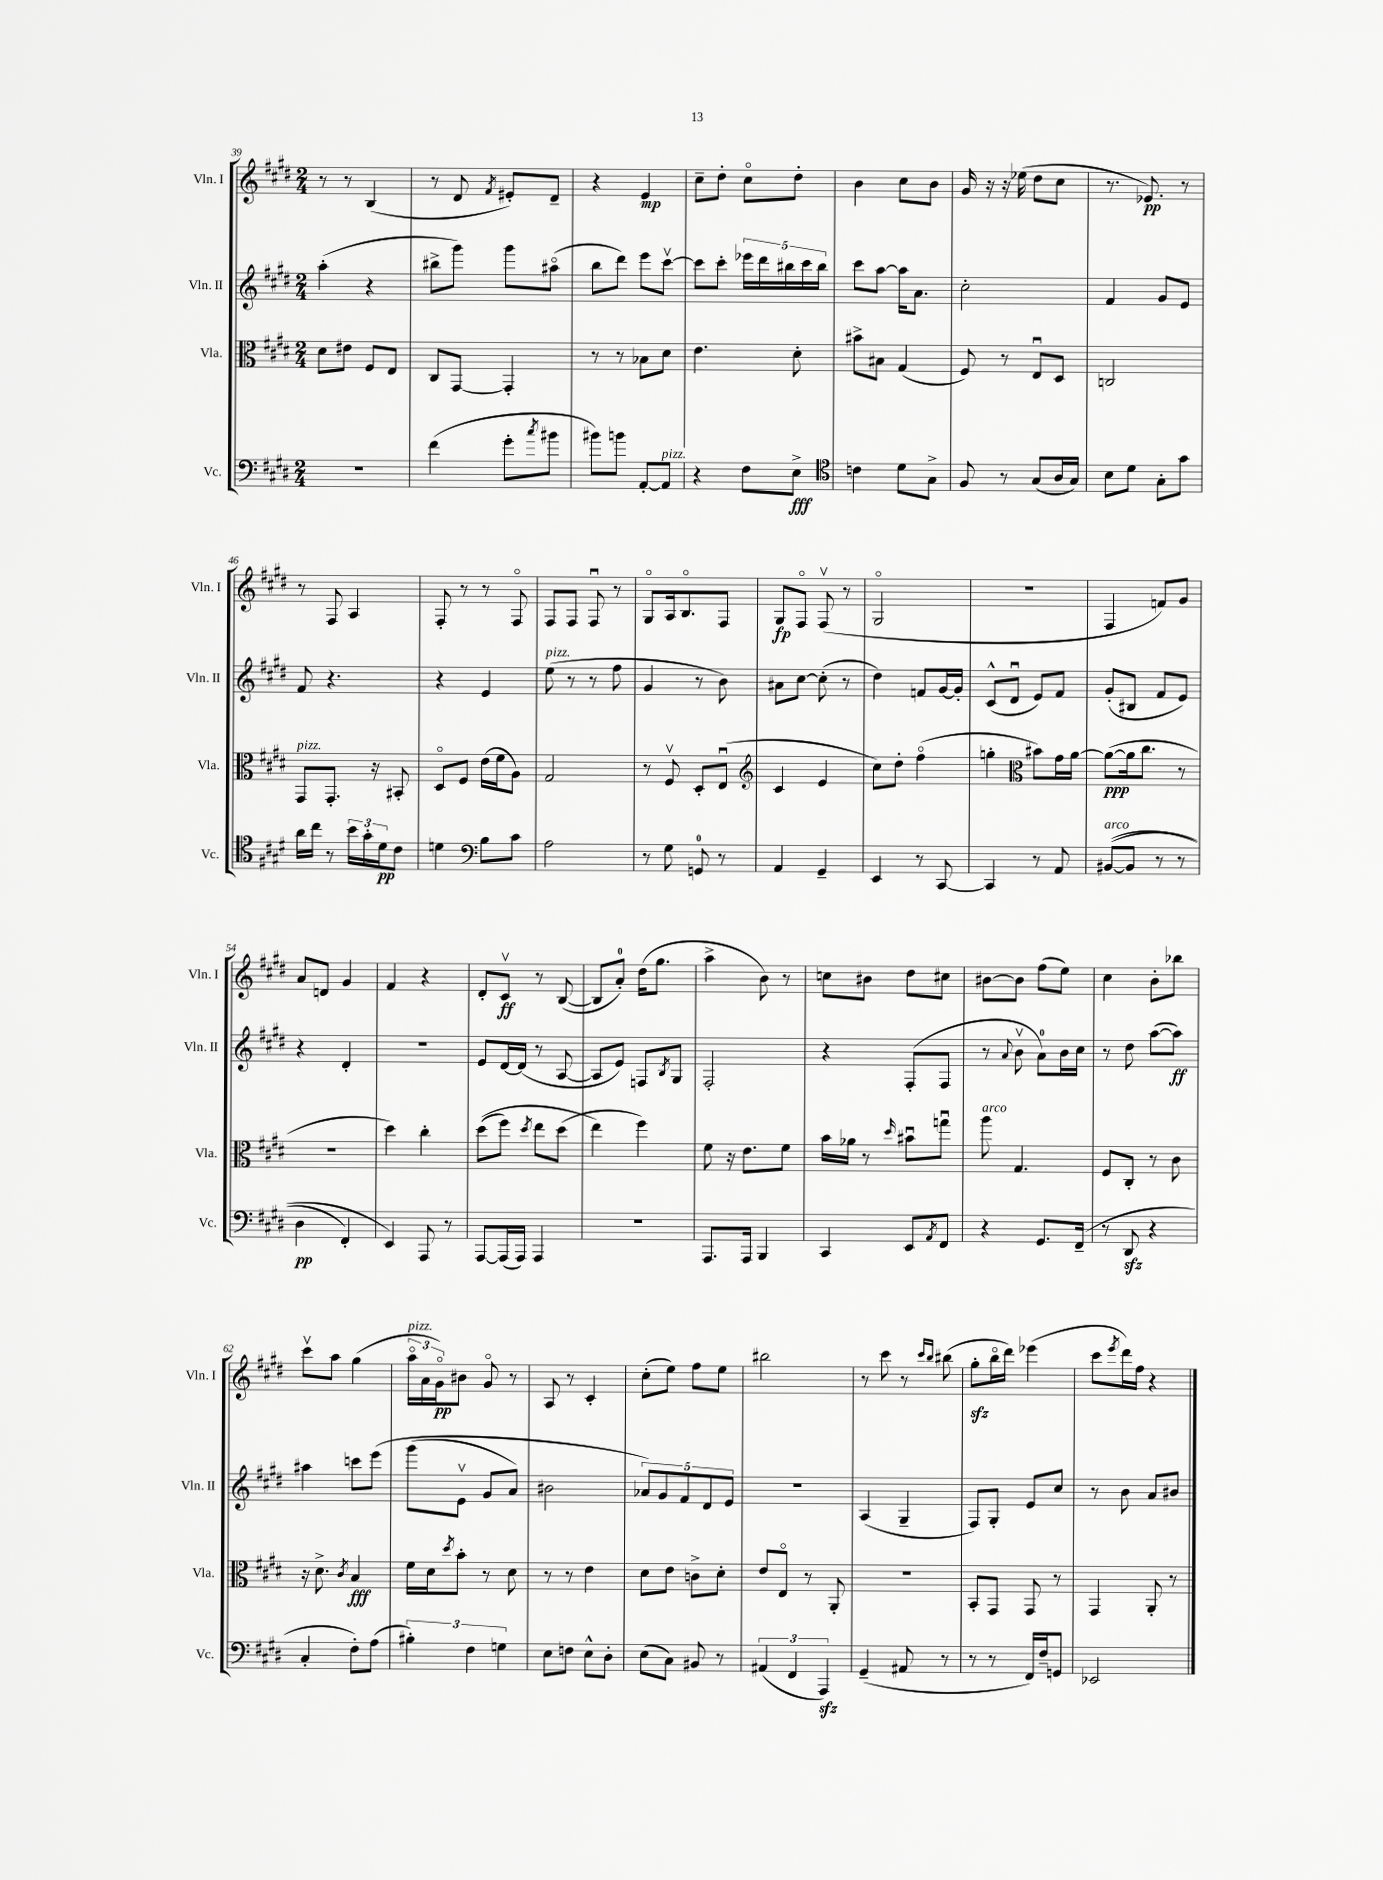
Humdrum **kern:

**kern	**dynam	**kern	**dynam	**kern	**dynam	**kern	**dynam
*part4	*part4	*part3	*part3	*part2	*part2	*part1	*part1
*staff4	*staff4	*staff3	*staff3	*staff2	*staff2	*staff1	*staff1
*I"Vc.	*	*I"Vla.	*	*I"Vln. II	*	*I"Vln. I	*
*I'Vc.	*	*I'Vla.	*	*I'Vln. II	*	*I'Vln. I	*
*clefF4	*	*clefC3	*	*clefG2	*	*clefG2	*
*k[f#c#g#d#]	*	*k[f#c#g#d#]	*	*k[f#c#g#d#]	*	*k[f#c#g#d#]	*
*M2/4	*	*M2/4	*	*M2/4	*	*M2/4	*
=39	=39	=39	=39	=39	=39	=39	=39
2r	.	8d#\L	.	(4aa'\	.	8r	.
.	.	8e#X\J	.	.	.	8r	.
.	.	8F#/L	.	4r	.	(4B/	.
.	.	8E/J	.	.	.	.	.
=40	=40	=40	=40	=40	=40	=40	=40
(4f#\	.	8C#/L	.	8bb#X^\L	.	8r	.
.	.	[8GG#/J	.	8ggg#\J)	.	8d#/	.
.	.	.	.	.	.	8qf#/	.
8g#'\L	.	4GG#'/]	.	8ggg#\L	.	8e#X'/L)	.
8qcc#/	.	.	.	.	.	.	.
8b#X\J	.	.	.	(8aa#X\J	.	8d#~/J	.
=41	=41	=41	=41	=41	=41	=41	=41
8b#X\L)	.	8r	.	8bb\L	.	4r	.
8bn\J	.	8r	.	8ddd#\J)	.	.	.
[8AA'/L	.	8B-X\L	.	8eee\L	.	4e/	mp
!LO:TX:a:i:t=pizz.	!	!	!	!	!	!	!
8AA/J]	.	8d#\J	.	[8ccc#v\J	.	.	.
=42	=42	=42	=42	=42	=42	=42	=42
4r	.	4.e\	.	8ccc#\L]	.	8cc#~\L	.
.	.	.	.	8ccc#'\J	.	8dd#'\J	.
8F#\L	.	.	.	20eee-X\LL	.	8cc#\L	.
.	.	.	.	20ddd#\	.	.	.
.	.	.	.	20bb#X\	.	.	.
8E^\J	fff	8d#'\	.	.	.	8dd#'\J	.
.	.	.	.	20ccc#\	.	.	.
.	.	.	.	20bb#\JJ	.	.	.
=43	=43	=43	=43	=43	=43	=43	=43
*clefC4	*	*	*	*	*	*	*
4cn\	.	8b#X^\L	.	8ccc#\L	.	4b\	.
.	.	8B#X\J	.	[8aa\J	.	.	.
8d#\L	.	(4G#/	.	16aa\KL]	.	8cc#\L	.
.	.	.	.	8.a\J	.	.	.
8G#^\J	.	.	.	.	.	8b\J	.
=44	=44	=44	=44	=44	=44	=44	=44
8F#/	.	8F#/)	.	2cc#'\	.	16g#/	.
.	.	.	.	.	.	16r	.
8r	.	8r	.	.	.	16r	.
.	.	.	.	.	.	(16ee-X\	.
(8G#/L	.	8Eu/L	.	.	.	8dd#\L	.
16A/L	.	8D#/J	.	.	.	8cc#\J	.
16G#/JJ)	.	.	.	.	.	.	.
=45	=45	=45	=45	=45	=45	=45	=45
8B\L	.	2Cn/	.	4f#/	.	8.r	.
8d#\J	.	.	.	.	.	.	.
.	.	.	.	.	.	8.e-X/)	pp
8G#'\L	.	.	.	8g#/L	.	.	.
8g#\J	.	.	.	8e/J	.	8r	.
!!LO:LB:g=z
=46	=46	=46	=46	=46	=46	=46	=46
!	!	!LO:TX:a:i:t=pizz.	!	!	!	!	!
16a\LL	.	8GG#/L	.	8f#/	.	8r	.
16cc#\JJ	.	.	.	.	.	.	.
8r	.	8.GG#'/J	.	4.r	.	8F#/	.
24b\LL	.	.	.	.	.	4A/	.
24g#'\	.	.	.	.	.	.	.
.	.	16r	.	.	.	.	.
24d#\J	pp	.	.	.	.	.	.
8c#\J	.	8BB#X'/	.	.	.	.	.
=47	=47	=47	=47	=47	=47	=47	=47
4dn\	.	8D#/L	.	4r	.	8F#'/	.
.	.	8F#/J	.	.	.	8r	.
*clefF4	*	*	*	*	*	*	*
8B\L	.	(16e\LL	.	4e/	.	8r	.
.	.	16f#\J	.	.	.	.	.
8c#\J	.	8A\J)	.	.	.	8F#/	.
=48	=48	=48	=48	=48	=48	=48	=48
!	!	!	!	!LO:TX:a:i:t=pizz.	!	!	!
2A\	.	2G#/	.	(8ee\	.	8F#/L	.
.	.	.	.	8r	.	8F#/J	.
.	.	.	.	8r	.	8F#u/	.
.	.	.	.	8ff#\	.	8r	.
=49	=49	=49	=49	=49	=49	=49	=49
8r	.	8r	.	4g#/	.	8G#/L	.
8G#\	.	8F#v/	.	.	.	16A/k	.
.	.	.	.	.	.	8.B/	.
8GGn/	.	8D#'/L	.	8r	.	.	.
8r	.	(8Eu/J	.	8b\)	.	8F#/J	.
=50	=50	=50	=50	=50	=50	=50	=50
*	*	*clefG2	*	*	*	*	*
4AA/	.	4c#/	.	8a#X\L	.	8G#/L	fp
.	.	.	.	[8cc#\J	.	8F#/J	.
4GG#~/	.	4e/	.	(8cc#'\]	.	(8F#v/	.
.	.	.	.	8r	.	8r	.
=51	=51	=51	=51	=51	=51	=51	=51
4EE/	.	8cc#\L)	.	4dd#\)	.	2G#/	.
.	.	8dd#'\J	.	.	.	.	.
8r	.	(4ff#\	.	8fn/L	.	.	.
[8CC#/	.	.	.	[16g#/L	.	.	.
.	.	.	.	16g#'/JJ]	.	.	.
=52	=52	=52	=52	=52	=52	=52	=52
4CC#/]	.	4ggn'\	.	(8c#^^/L	.	2r	.
.	.	.	.	8d#u/J	.	.	.
*	*	*clefC3	*	*	*	*	*
8r	.	8b#X\L)	.	8e/L)	.	.	.
8AA/	.	16g#\L	.	8f#/J	.	.	.
.	.	[16a\JJ	.	.	.	.	.
=53	=53	=53	=53	=53	=53	=53	=53
!LO:TX:a:i:t=arco	!	!	!	!	!	!	!
(([8BB#X/L	.	(8a\L_	ppp	(8g#'/L	.	4F#/	.
8BB#/J]	.	16a\k]	.	8B#X/J	.	.	.
.	.	8.cc#\J	.	.	.	.	.
8r	.	.	.	8f#/L	.	8fn/L)	.
8r	.	8r	.	8e/J)	.	8g#/J	.
!!LO:LB:g=z
=54	=54	=54	=54	=54	=54	=54	=54
4D#\	pp	2r	.	4r	.	8a/L	.
.	.	.	.	.	.	8dn/J	.
4FF#'/)	.	.	.	4d#'/	.	4g#/	.
=55	=55	=55	=55	=55	=55	=55	=55
4EE/)	.	4dd#\)	.	2r	.	4f#/	.
8AAA/	.	4cc#'\	.	.	.	4r	.
8r	.	.	.	.	.	.	.
=56	=56	=56	=56	=56	=56	=56	=56
[8AAA/L	.	((8dd#\L	.	8e/L	.	8d#'/L	.
(16AAA/L]	.	8ff#\J)	.	[16d#/L	.	8c#v/J	ff
16AAA/JJ)	.	.	.	(16d#/JJ]	.	.	.
.	.	8qdd#/	.	.	.	.	.
4AAA/	.	8ee\L	.	8r	.	8r	.
.	.	(8dd#\J	.	[8A/	.	([8B/	.
=57	=57	=57	=57	=57	=57	=57	=57
2r	.	4ee\)	.	8A/L]	.	8B/L]	.
.	.	.	.	8e/J)	.	8a'/J)	.
.	.	4ff#\)	.	8Fn/L	.	(16dd#\KL	.
.	.	.	.	.	.	8.gg#\J	.
.	.	.	.	8qB/	.	.	.
.	.	.	.	8G#/J	.	.	.
=58	=58	=58	=58	=58	=58	=58	=58
8.AAA/L	.	8f#\	.	2F#'/	.	4aa^\	.
.	.	16r	.	.	.	.	.
16AAA/Jk	.	8.e\L	.	.	.	.	.
4BBB/	.	.	.	.	.	8b\)	.
.	.	8f#\J	.	.	.	8r	.
=59	=59	=59	=59	=59	=59	=59	=59
4CC#/	.	16b\LL	.	4r	.	8ccn\L	.
.	.	16a-X\JJ	.	.	.	.	.
.	.	8r	.	.	.	8b#X\J	.
.	.	16qqdd#/	.	.	.	.	.
8EE/L	.	8b#Xu\L	.	(8F#'/L	.	8dd#\L	.
8qAA/	.	.	.	.	.	.	.
8FF#/J	.	8ggnu\J	.	8F#/J	.	8cc#X\J	.
=60	=60	=60	=60	=60	=60	=60	=60
!	!	!LO:TX:a:i:t=arco	!	!	!	!	!
4r	.	8aa\	.	8r	.	[8b#X\L	.
.	.	.	.	8qqa/	.	.	.
.	.	4.G#/	.	8bv\	.	8b#\J]	.
8.GG#/L	.	.	.	8a\L)	.	(8ff#\L	.
.	.	.	.	16b\L	.	8ee\J)	.
(16FF#~/Jk	.	.	.	16cc#\JJ	.	.	.
=61	=61	=61	=61	=61	=61	=61	=61
8r	.	8F#/L	.	8r	.	4cc#\	.
8DD#zz/	.	8C#'/J	.	8dd#\	.	.	.
4r	.	8r	.	([8aa\L	.	8b'\L	.
.	.	8c#\	.	8aa\J])	ff	8bb-X\J	.
!!LO:LB:g=z
=62	=62	=62	=62	=62	=62	=62	=62
4C#'/	.	16r	.	4aa#X\	.	8ccc#v\L	.
.	.	8.d#^\	.	.	.	.	.
.	.	.	.	.	.	8aa\J	.
.	.	8qc#/	.	.	.	.	.
8F#'\L)	.	4B/	fff	8cccn\L	.	(4gg#\	.
(8A\J	.	.	.	(8eee\J	.	.	.
=63	=63	=63	=63	=63	=63	=63	=63
!	!	!	!	!	!	!LO:TX:a:i:t=pizz.	!
6B#X'\)	.	16f#\LL	.	(8ggg#\L	.	24aa\LL	.
.	.	.	.	.	.	24a\	.
.	.	16d#\J	.	.	.	.	.
.	.	.	.	.	.	24g#\J)	pp
.	.	8qdd#/	.	.	.	.	.
.	.	8b'\J	.	8ev\J	.	8b#X\J	.
6F#\	.	.	.	.	.	.	.
.	.	8r	.	8g#/L	.	8g#/	.
6Gn\	.	.	.	.	.	.	.
.	.	8d#\	.	8a/J)	.	8r	.
=64	=64	=64	=64	=64	=64	=64	=64
8E\L	.	8r	.	2b#X\	.	8A/	.
8Fn\J	.	8r	.	.	.	8r	.
8E^^\L	.	4e\	.	.	.	4c#'/	.
8D#'\J	.	.	.	.	.	.	.
=65	=65	=65	=65	=65	=65	=65	=65
(8E\L	.	8d#\L	.	10a-X/L)	.	(8cc#'\L	.
.	.	.	.	10g#/	.	.	.
8C#\J)	.	8e\J	.	.	.	8ee\J)	.
.	.	.	.	10f#/	.	.	.
8BB#X/	.	8cn^\L	.	.	.	8ff#\L	.
.	.	.	.	10d#/	.	.	.
8r	.	8d#'\J	.	.	.	8ee\J	.
.	.	.	.	10e/J	.	.	.
=66	=66	=66	=66	=66	=66	=66	=66
(6AA#X/	.	8e/L	.	2r	.	2bb#X\	.
.	.	8E/J	.	.	.	.	.
6FF#/	.	.	.	.	.	.	.
.	.	8r	.	.	.	.	.
6AAAzz/)	.	.	.	.	.	.	.
.	.	8AA'/	.	.	.	.	.
=67	=67	=67	=67	=67	=67	=67	=67
(4GG#~/	.	2r	.	(4A/	.	8r	.
.	.	.	.	.	.	8ccc#\	.
8AA#X/	.	.	.	4G#~/	.	8r	.
.	.	.	.	.	.	16qqccc#/LL	.
.	.	.	.	.	.	16qqbb/JJ	.
8r	.	.	.	.	.	(8bb#X\	.
=68	=68	=68	=68	=68	=68	=68	=68
8r	.	8BB'/L	.	8F#/L)	.	8gg#zz'\L	.
8r	.	8GG#/J	.	8G#'/J	.	16bb\L	.
.	.	.	.	.	.	16ddd#\JJ)	.
16FF#/LL)	.	8GG#/	.	8e/L	.	(4eee-X\	.
16F#~/J	.	.	.	.	.	.	.
8GGn/J	.	8r	.	8cc#/J	.	.	.
=69	=69	=69	=69	=69	=69	=69	=69
2EE-X/	.	4GG#/	.	8r	.	8ccc#\L	.
.	.	.	.	.	.	8qeee/	.
.	.	.	.	8b\	.	16ddd#\L)	.
.	.	.	.	.	.	16ff#\JJ	.
.	.	8AA'/	.	8a/L	.	4r	.
.	.	8r	.	8b#X/J	.	.	.
==	==	==	==	==	==	==	==
*-	*-	*-	*-	*-	*-	*-	*-
